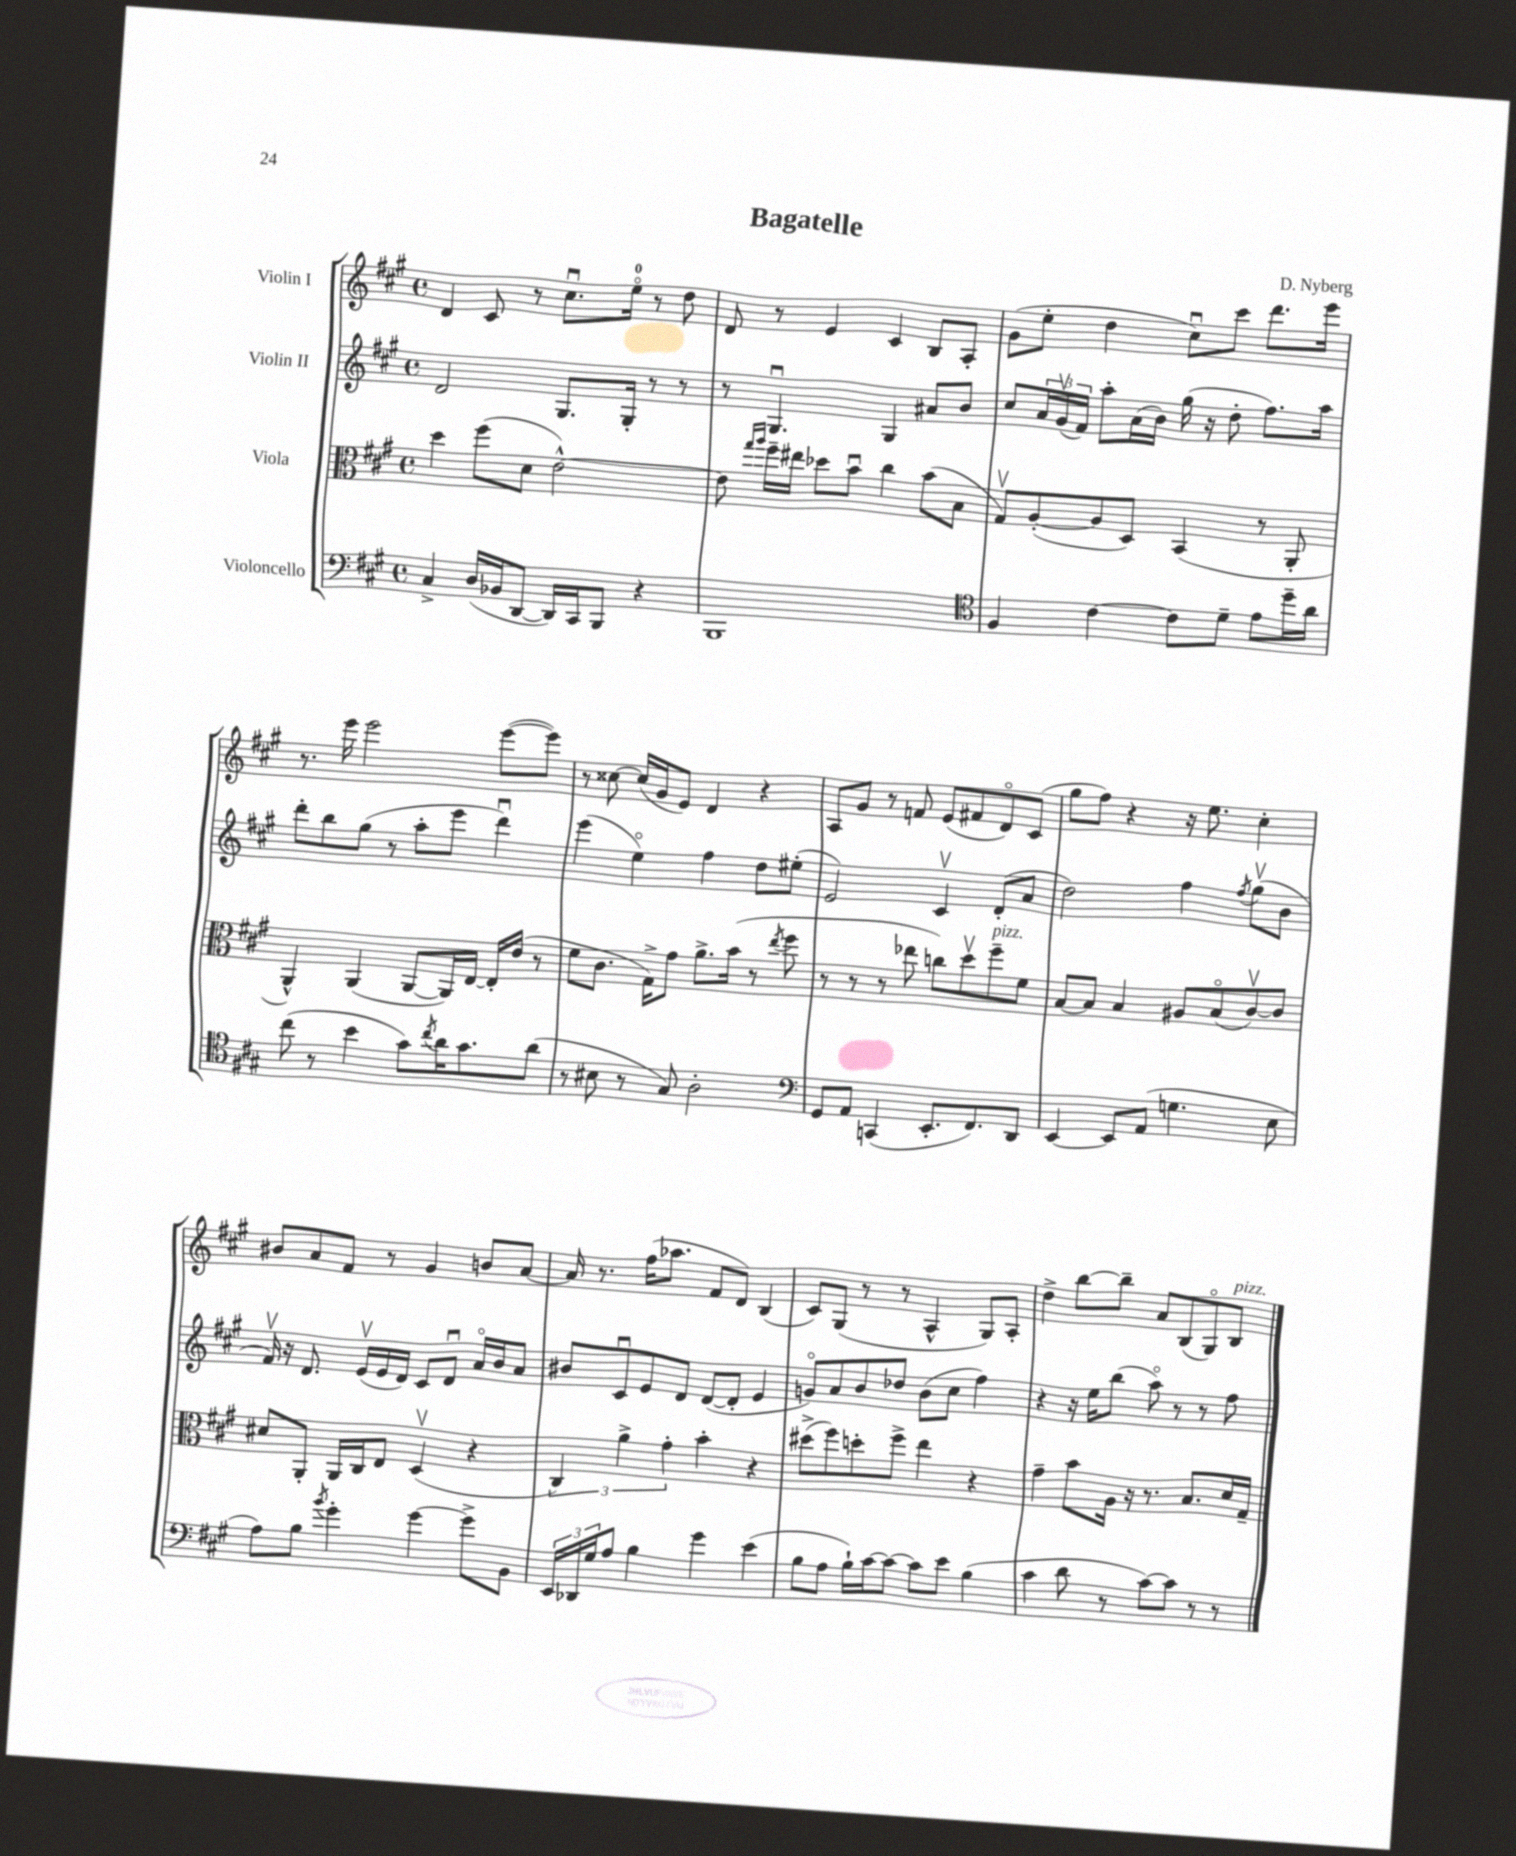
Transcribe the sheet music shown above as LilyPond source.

\header { title = "Bagatelle" composer = "D. Nyberg" }
<<
\new StaffGroup <<
\new Staff = "s0" \with { instrumentName = "Violin I" } {
    \clef treble \key a \major \defaultTimeSignature \time 4/4
    d'4 cis'8 r8 cis''8.\downbow e''16-0\flageolet r8 d''8 |
    d'8 r8 e'4 cis'4 b8 a8-. |
    gis'8( e''8-. d''4 cis''8\downbow) cis'''8 d'''8. e'''16 |
    r8. e'''16 e'''2 e'''8~( e'''8) |
    r8 cisis''8~ cisis''16( gis'16 e'8) d'4 r4 |
    a8 gis'8 r8 f'8 e'8( fis'8 d'8\flageolet) cis'8( |
    gis''8 fis''8) r4 r16 e''8. cis''4-. |
    bis'8 a'8 fis'8 r8 gis'4 b'8 a'8~ |
    a'16 r8. fis''16( aes''8. fis'8 d'8) b4( |
    cis'8) gis8( r8 r8 a4-^ gis8) a8-. |
    d''4-> b''8~ b''8-- a'8 b8( gis8\flageolet) b8^\markup { \italic "pizz." } \bar "|." |
}
\new Staff = "s1" \with { instrumentName = "Violin II" } {
    \clef treble \key a \major \defaultTimeSignature \time 4/4
    d'2 gis8. gis16-. r8 r8 |
    r8 gis4.\downbow gis4 ais'8 b'8 |
    cis''8 \tuplet 3/2 { a'16 gis'16\upbow( fis'16) } a''8-. a'16( b'16) gis''16( r16 d''8-. fis''8.) a''16 |
    d'''8-. b''8 gis''8( r8 a''8-. e'''8 d'''4\downbow) |
    e'''4( e''4\flageolet) fis''4 d''8 eis''8-.( |
    e'2) cis'4\upbow d'8-.( a'8 |
    d''2) fis''4 \acciaccatura { fis''8 } gis''8\upbow( b'8 |
    fis'16\upbow) r16 d'8. e'16\upbow( e'16 d'16) cis'8 d'8\downbow a'16\flageolet b'16 a'8 |
    bis'8 cis'8\downbow e'8 d'8 d'8~( d'8-. e'4 |
    g'8\flageolet) a'8 b'8 des''8 b'8( cis''8 fis''4) |
    r4 r16 e''16 b''8( a''8\flageolet) r8 r8 fis''8 \bar "|." |
}
\new Staff = "s2" \with { instrumentName = "Viola" } {
    \clef alto \key a \major \defaultTimeSignature \time 4/4
    d''4 fis''8( d'8 e'2~-^) |
    e'8 \grace { gis''16 a''16 } fis''16-- eis''16 des''8 b'8\downbow cis''4 b'8( b8 |
    gis8\upbow) a8~-.( a8 d8) b,4( r8 a,8-. |
    a,4-^) a,4( a,8~ a,16) e16~ e16-. e'16( r8 |
    fis'8 cis'8. gis16->) gis'8 a'8.-> b'16( r8 \acciaccatura { e''8 } fis''8 |
    r8 r8 r8 ees''8 c''8) d''8\upbow fis''8--^\markup { \italic "pizz." } fis'8 |
    b8~ b8 b4 ais8 b8\flageolet( cis'8~\upbow) cis'8 |
    dis'8 a,8-. a,16 cis16 e8 d4\upbow( r4 |
    \tuplet 3/2 { cis4) a'4-> gis'4-. } b'4-. r4 |
    dis''8->( fis''8) d''8-. fis''8-> e''4 r4 |
    gis'4-- b'8 a16 r16 r8. b8. d'16 gis16-- \bar "|." |
}
\new Staff = "s3" \with { instrumentName = "Violoncello" } {
    \clef bass \key a \major \defaultTimeSignature \time 4/4
    cis4-> d16( bes,16 d,8~ d,16) cis,16 b,,8 r4 |
    b,,1 |
    \clef tenor fis4 cis'4~ cis'8 d'8-- e'8 d''16-- a'16 |
    cis''8( r8 b'4 gis'8) \acciaccatura { cis''8 } a'16 gis'8. a'8( |
    r8 bis8 r8 gis8) a2-. |
    \clef bass gis,8 a,8 c,4( e,8.-. fis,8.) d,8 |
    e,4~ e,8 a,8( g4. e8 |
    a8) b8 \acciaccatura { b'8 } gis'4-. gis'4~ gis'8-> b,8 |
    \tuplet 3/2 { e,16 des,16 gis16 } a8 b4 gis'4 e'4( |
    b8 a8 b16-!) cis'16~ cis'8~ cis'8 e'8 b4( |
    cis'4 d'8 r8 cis'8~) cis'8 r8 r8 \bar "|." |
}
>>
>>
\layout { \context { \Score \remove "Bar_number_engraver" } }
